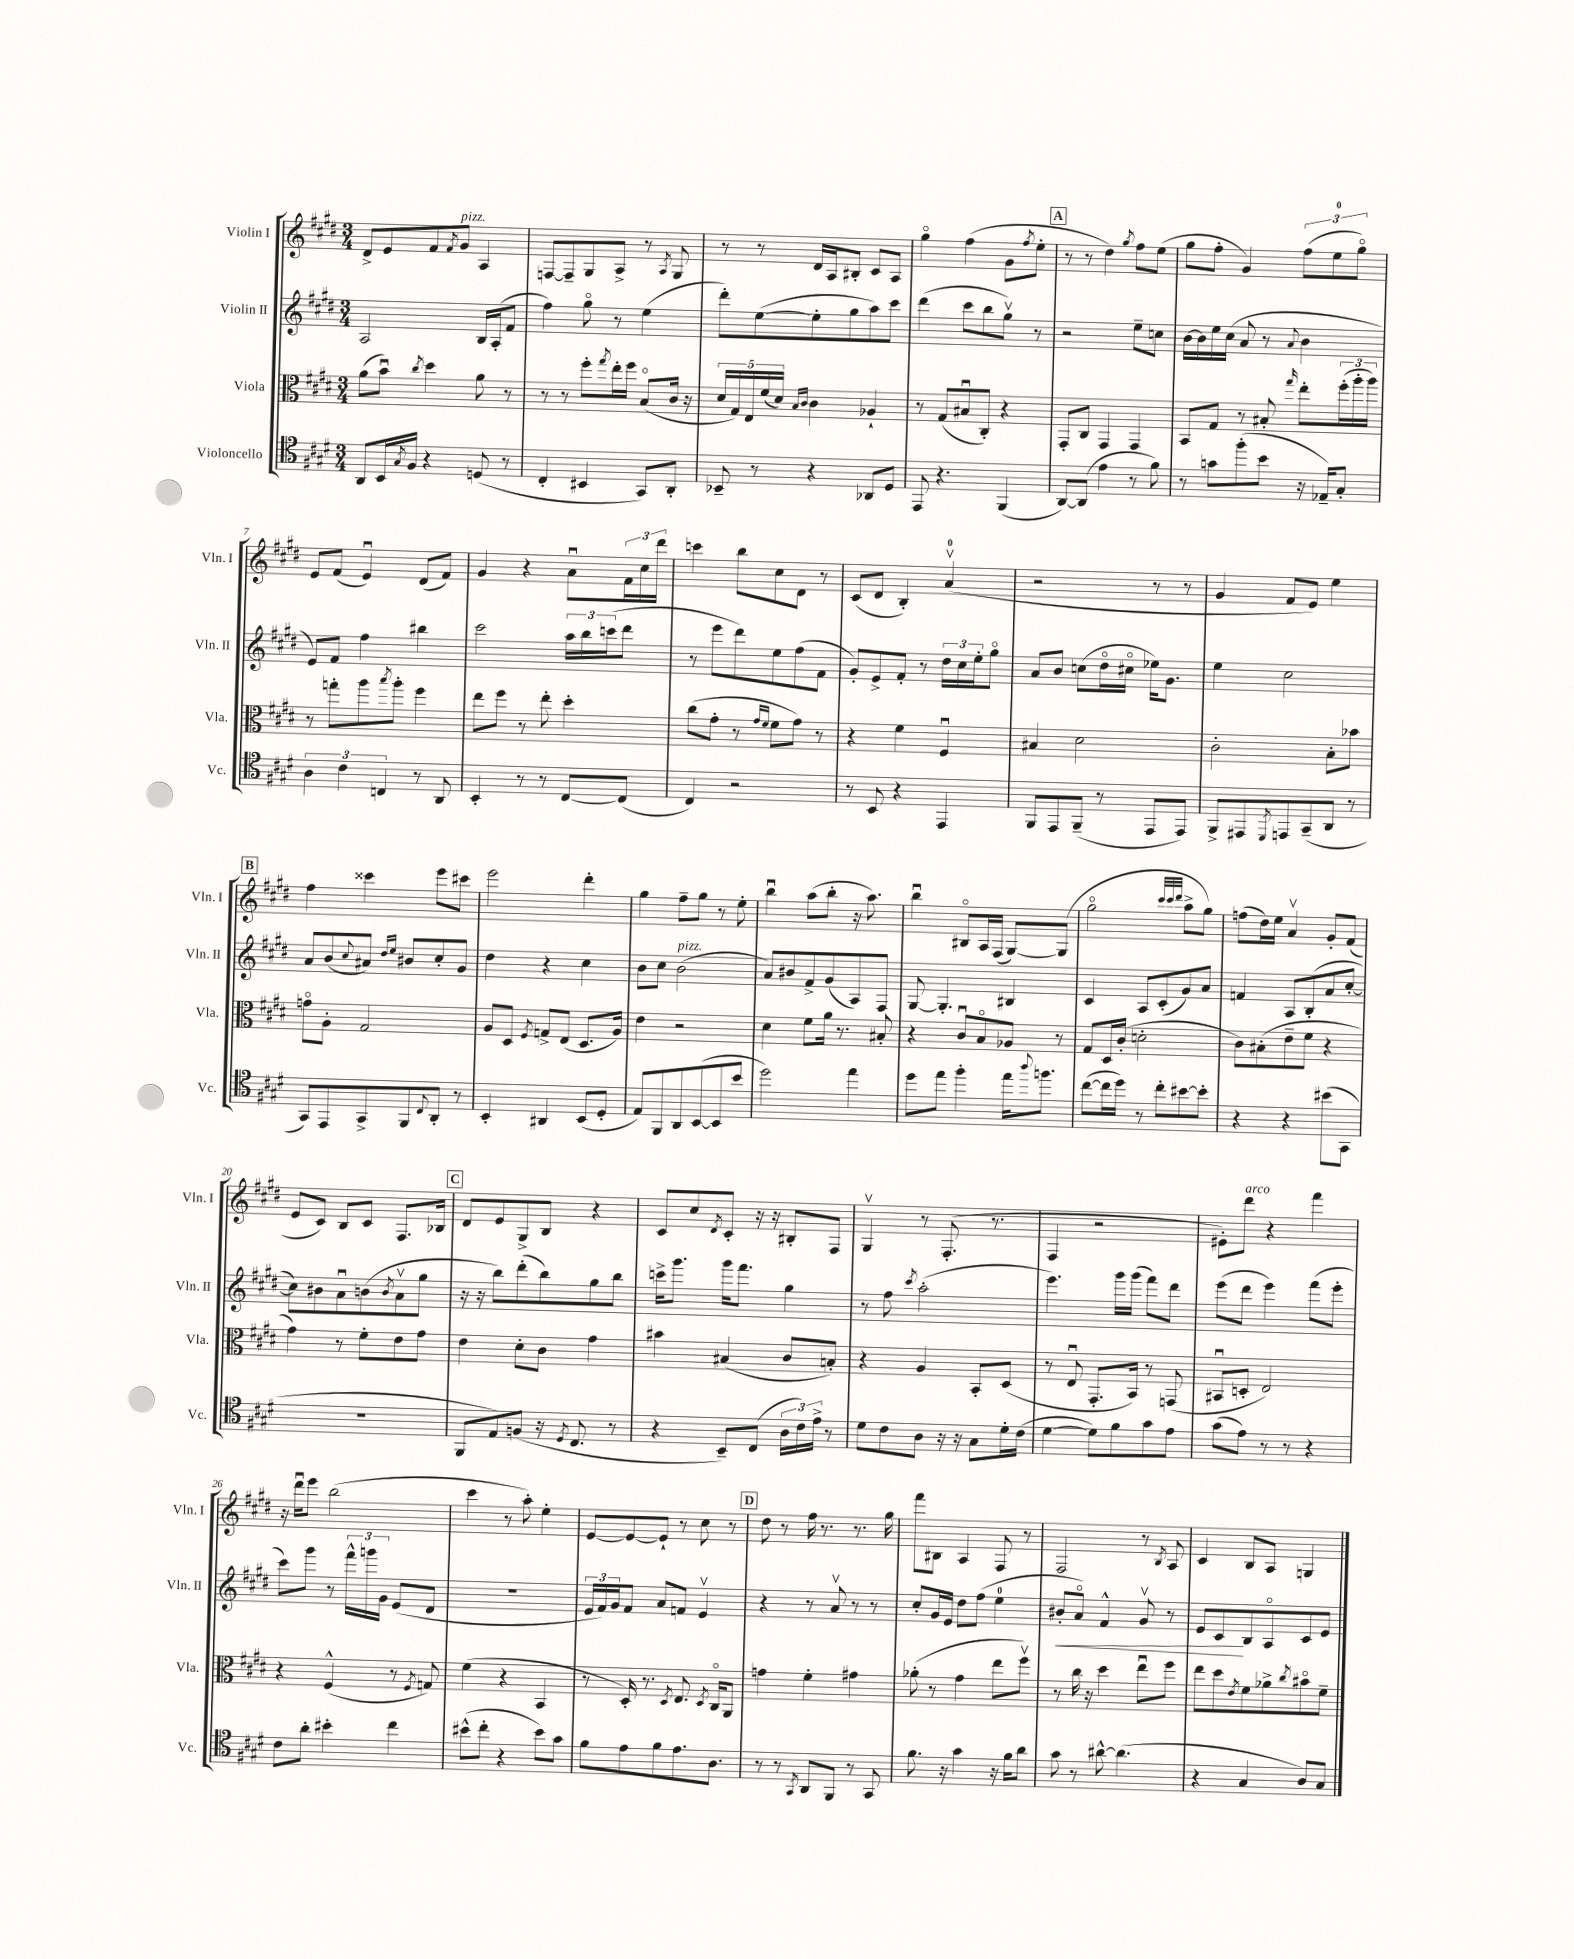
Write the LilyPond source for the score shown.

<<
\new StaffGroup <<
\new Staff = "s0" \with { instrumentName = "Violin I" shortInstrumentName = "Vln. I" } {
    \clef treble \key e \major \numericTimeSignature \time 3/4
    dis'8-> e'8 fis'8 \acciaccatura { fis'8 } gis'8^\markup { \italic "pizz." } a4 |
    f8~ f8-- gis8 a8-> r8 \acciaccatura { a8 } gis8 |
    r8 r8 dis'16 a16 bis8-. cis'8 a8 |
    gis''4\flageolet fis''4( gis'8 \acciaccatura { fis''8 } e''8-. |
    \mark \markup { \box "A" } r8 r8 dis''4) \acciaccatura { gis''8 } fis''8 e''8( |
    gis''8 fis''8-. gis'4) \tuplet 3/2 { fis''8( e''8-0 gis''8\flageolet) } |
    e'8 fis'8( e'4\downbow) dis'8( fis'8) |
    gis'4 r4 a'8\downbow \tuplet 3/2 { fis'16 cis''16 dis'''16 } |
    c'''4 b''8 cis''8 dis'8 r8 |
    cis'8( dis'8 b4-.) a'4-0\upbow( |
    r2 r8 r8 |
    gis'4 fis'8 e'8) e''4 |
    \mark \markup { \box "B" } fis''4 cisis'''4 e'''8 cis'''8 |
    e'''2 dis'''4-. |
    gis''4 fis''8-- gis''8 r8 e''8-. |
    b''4\downbow a''8( b''8-. r16 a''8.) |
    b''4\downbow bis8\flageolet a16 fis16( gis8~) gis8( |
    gis''2\flageolet \grace { cis'''32 cis'''32 dis'''32 } a''8-> gis''8) |
    f''8( dis''16) e''16 a'4\upbow gis'8-. fis'8( |
    e'8 cis'8) b8 cis'8 fis8. bes16 |
    \mark \markup { \box "C" } dis'8 e'8 gis8-> b8 r4 |
    cis'8 cis''8 \acciaccatura { dis'8 } cis'8-. r16 r16 bis8-. fis8 |
    gis4\upbow r8 fis8.-.( r8. |
    fis4 r2 |
    eis'8-.) dis'''8^\markup { \italic "arco" } r4 fis'''4 |
    r16 dis'''16\downbow e'''8 b''2( |
    cis'''4 r8 a''8-.) e''4-. |
    e'8~ e'8~ e'8-! r8 cis''8 r8 |
    \mark \markup { \box "D" } dis''8 r8 fis''16 r8. r8. gis''16 |
    fis'''8 bis8 a4 fis8 r8 |
    fis2 r8 \acciaccatura { b8 } a8 |
    cis'4 b8 a8 g4 \bar "|." |
}
\new Staff = "s1" \with { instrumentName = "Violin II" shortInstrumentName = "Vln. II" } {
    \clef treble \key e \major \numericTimeSignature \time 3/4
    a2 b16 a16-.( fis'8 |
    fis''4) gis''8\flageolet r8 e''4( |
    dis'''8-.) e''8~( e''8-. gis''8 a''8) cis'''8 |
    dis'''4( cis'''8 b''8 gis''8\upbow) r8 |
    \mark \markup { \box "A" } r2 e''8-- c''8 |
    b'16~ b'16 e''16 cis''16( a'8 r8 \appoggiatura { a'8 } b'4 |
    e'8) fis'8 fis''4 bis''4 |
    cis'''2 \tuplet 3/2 { a''16 b''16 c'''16( } dis'''8 |
    r8 e'''8 dis'''8) e''8 fis''8( fis'8 |
    gis'8-.) e'8-> fis'8-. r8 \tuplet 3/2 { dis''16 cis''16 e''16-. } gis''8\flageolet |
    a'8 b'8 c''8( dis''16\flageolet cis''16\flageolet ees''16) gis'8. |
    e''4 cis''2 |
    \mark \markup { \box "B" } a'8 b'8( \appoggiatura { cis''8 } ais'8) \grace { dis''16 e''16 } bis'8 cis''8-. gis'8 |
    dis''4 r4 cis''4 |
    b'8 cis''8 b'2^\markup { \italic "pizz." }( |
    a'8) bis'8 fis'8-> gis'8( a8) fis8 |
    gis8~ gis4.-. bis4 |
    cis'4 a8 cis'8-.( gis'8) a'8 |
    f'4 a8 b8-.( a'8 cis''8~-. |
    cis''8) bis'8 a'8\downbow b'8( \acciaccatura { b'8 } a'8\upbow gis''8 |
    \mark \markup { \box "C" } r16 r16 b''8) dis'''8-.( b''8) gis''8 b''8 |
    c'''16-> gis'''8. gis'''16 fis'''8. gis''4 |
    r8 fis''8 \acciaccatura { cis'''8 } a''2-.( |
    e'''4.) gis'''16 gis'''16( fis'''8) dis'''8 |
    e'''8( dis'''8 e'''4) fis'''8( e'''8-. |
    cis'''8) gis'''8 r8 \tuplet 3/2 { fis'''16-^ g'''16 gis'16 } e'8( dis'8 |
    R2. |
    \tuplet 3/2 { e'16 fis'16) gis'16 } fis'8 a'8 f'8 e'4\upbow |
    \mark \markup { \box "D" } r4 r8 a'8\upbow r8 r8 |
    cis''8-. gis'16 e'16 dis''8 fis''8( e''4-0 |
    bis'8-.\< a'8\flageolet) fis'4-^ gis'8\upbow r8 |
    e'8 cis'8\! b8 a8\flageolet cis'8 e'8 \bar "|." |
}
\new Staff = "s2" \with { instrumentName = "Viola" shortInstrumentName = "Vla." } {
    \clef alto \key e \major \numericTimeSignature \time 3/4
    a'8( b'8\downbow) \acciaccatura { cis''8 } dis''4 a'8 r8 |
    r8 r8 fis''8-. \acciaccatura { gis''8 } e''16-. fis''16 b8\flageolet( cis'16 r16 |
    \tuplet 5/4 { dis'16 gis16) e16 fis'16( dis'16) } \grace { b16 cis'16 } cis'4 aes4-! |
    r8 gis8( bis8\downbow cis8-.) r4 |
    \mark \markup { \box "A" } gis,8-. cis8 gis,4 gis,4 |
    b,8 gis8 r8 bis8-. \grace { gis''16 } e''8-. \tuplet 3/2 { fis''16-.( a''16-. a''16) } |
    r8 g''8-. a''8 \acciaccatura { b''8 } a''8-. fis''4 |
    e''8 fis''8 r8 e''8-. dis''4-. |
    cis''8( gis'8-. r8 \grace { gis'16 fis'16 } fis'8 gis'8) r8 |
    r4 fis'4 fis4\downbow |
    bis4 dis'2 |
    cis'2-. b8-. bes'8 |
    \mark \markup { \box "B" } g'8\flageolet a8-. gis2 |
    a8 dis8 \acciaccatura { fis8 } g8-> e8( dis8. a16) |
    e'4 r2 |
    dis'4 fis'8 a'16 r8. bis8-. |
    r4 cis'8\downbow b8\flageolet aes8 r8 |
    gis8 dis16 cis'16-.( d'2-. |
    cis'8) bis8-.( e'8-- fis'8 r4 |
    gis'4) r8 fis'8-. e'8 gis'8 |
    \mark \markup { \box "C" } e'4 dis'8-. cis'8 gis'4 |
    bis'4 bis4( cis'8 b8-.) |
    r4 a4 b,8-. dis8( |
    r8 e8\downbow gis,8.-. b,16) r8 g,8( |
    bis,8\downbow d8-. e2) |
    r4 fis4-^( r8 \acciaccatura { fis8 } g8) |
    fis'4( r4 b,4 |
    r8 dis16-.) r8. \acciaccatura { dis8 } e8. \acciaccatura { dis8 } cis16\flageolet a,8 |
    \mark \markup { \box "D" } g'4 fis'4-. gis'4 |
    aes'8-.( r8 gis'4 e''8 fis''8\upbow) |
    r8 cis''16 r16 dis''4 e''8\downbow fis''8 |
    e''8 dis''8 \acciaccatura { e'8 } fis'8 aes'8-> \acciaccatura { cis''8 } bis'8\flageolet fis'8-- \bar "|." |
}
\new Staff = "s3" \with { instrumentName = "Violoncello" shortInstrumentName = "Vc." } {
    \clef tenor \key e \major \numericTimeSignature \time 3/4
    a,8 b,16 \acciaccatura { gis8 } fis16 r4 d8( r8 |
    cis4-. bis,4 gis,8) a,8-. |
    bes,8-- r8 r4 aes,8 dis8 |
    e,8 r4. fis,4( |
    \mark \markup { \box "A" } a,8~) a,8( e'4 r8 fis'8) |
    r8 g'8 fis''8-.( b'8 r16 ees16--) gis8-. |
    \tuplet 3/2 { a4 cis'4 c4 } r8 a,8 |
    b,4-. r8 r8 cis8~ cis8( |
    cis4) r2 |
    r8 b,8 r4 e,4 |
    fis,8 e,8 fis,8--( r8 e,8 e,8) |
    fis,8-> eis,8 \acciaccatura { dis,8 } e,8 gis,8--( a,8 r8 |
    \mark \markup { \box "B" } gis,8) e,8 gis,8-> fis,8 \appoggiatura { cis8 } a,8-. r8 |
    b,4-. ais,4 b,8( dis8-. |
    e8) fis,8 a,8 b,8~( b,8 b'8 |
    dis''2) e''4 |
    dis''8 e''8 fis''4-. e''16 \appoggiatura { a''8 } f''8. |
    cis''8~( cis''16 dis''16) r8 cis''8-. bis'8~ bis'8-. |
    r4 r4 bis'8( gis,8 |
    R2. |
    \mark \markup { \box "C" } fis,8 e8) f8( r16 \acciaccatura { dis8 } cis8. r8 |
    r4 b,8--) cis8( \tuplet 3/2 { a16 cis'16) e'16-> } r8 |
    dis'8 cis'8 a8 r16 r16 gis8 dis'16-. cis'16( |
    dis'4~ dis'8) fis'8 gis'8 e'8 |
    gis'8( e'8) r8 r8 r4 |
    cis'8 a'8-. bis'4-. cis''4 |
    bis'8-^( cis''8-. r4 bis'8) gis'8 |
    fis'8 e'8 fis'8 e'8. a8. |
    \mark \markup { \box "D" } r8 r8 \acciaccatura { gis,8 } a,8 fis,8 r8 gis,8 |
    fis'8. r16 gis'4 r16 fis'16 a'8 |
    gis'8 r8 ais'8~-^ ais'4.( |
    r4 gis4 a8) gis8 \bar "|." |
}
>>
>>
